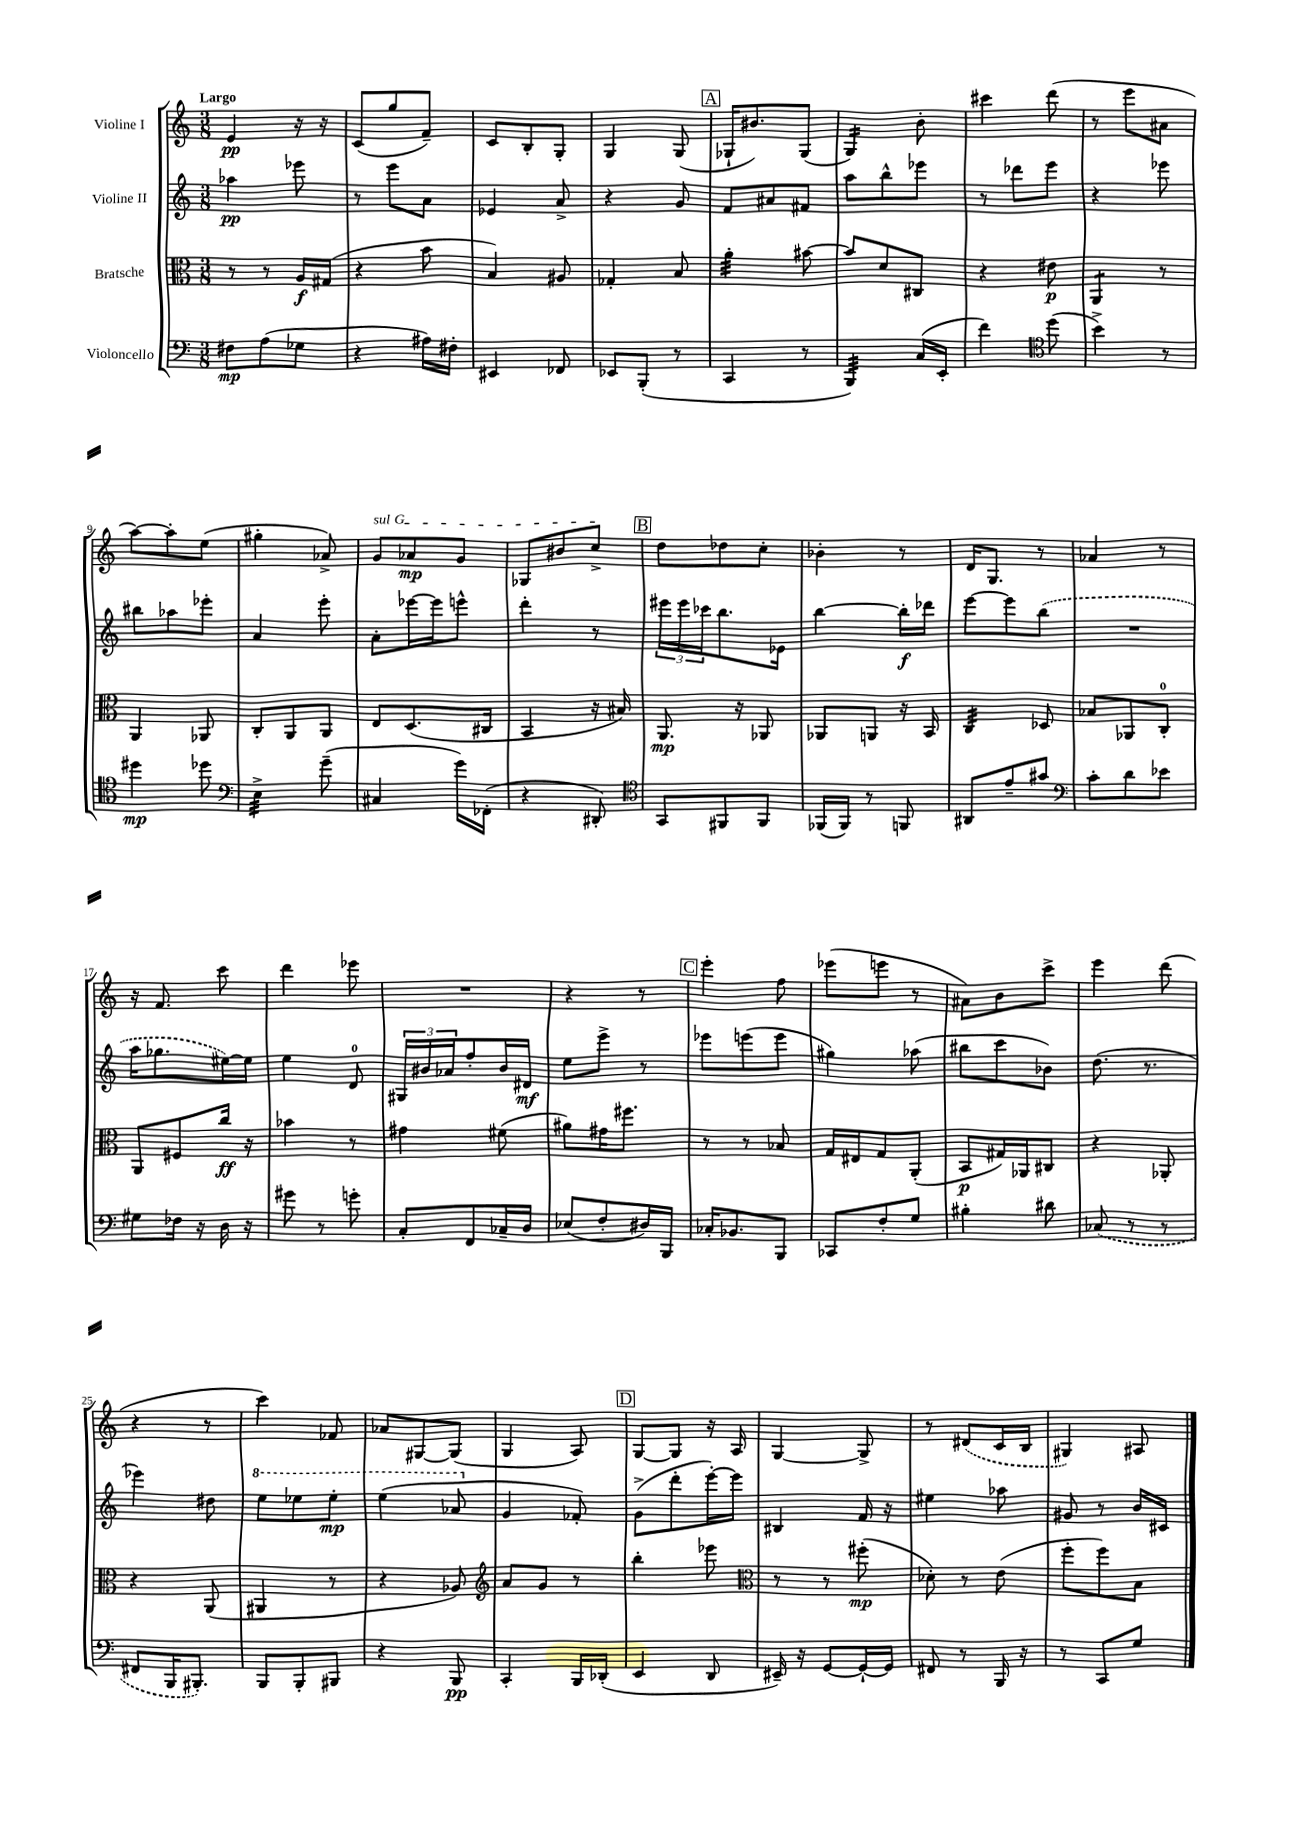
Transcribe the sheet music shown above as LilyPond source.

<<
\new StaffGroup <<
\new Staff = "s0" \with { instrumentName = "Violine I" } {
    \clef treble \key c \major \numericTimeSignature \time 3/8 \tempo "Largo"
    e'4\pp r16 r16 |
    c'8( g''8 f'8--) |
    c'8 b8-. g8-. |
    g4 g8( |
    \mark \markup { \box "A" } ges16-! bis'8.) ges8( |
    g4:16) b'8-. |
    cis'''4 d'''8( |
    r8 e'''8 ais'8 |
    a''8~) a''8-. e''8( |
    gis''4-. aes'8->) |
    \once \override TextSpanner.bound-details.left.text = \markup { \italic "sul G" } g'8\startTextSpan aes'8\mp g'8 |
    ges8 bis'8 c''8->\stopTextSpan |
    \mark \markup { \box "B" } d''8 des''8 c''8-. |
    bes'4-. r8 |
    d'16 g8. r8 |
    aes'4 r8 |
    r16 f'8. c'''8 |
    d'''4 ees'''8 |
    R4. |
    r4 r8 |
    \mark \markup { \box "C" } e'''4-. f''8 |
    ees'''8( e'''8 r8 |
    ais'8) b'8 c'''8-> |
    e'''4 d'''8( |
    r4 r8 |
    c'''4) fes'8 |
    aes'8 gis8~ gis8( |
    g4 a8) |
    \mark \markup { \box "D" } g8~ g8 r16 a16 |
    g4~ g8-> |
    r8 \once \slurDashed dis'8( c'16 b16 |
    gis4) ais8 \bar "|." |
}
\new Staff = "s1" \with { instrumentName = "Violine II" } {
    \clef treble \key c \major \numericTimeSignature \time 3/8
    aes''4\pp ees'''8 |
    r8 e'''8 a'8 |
    ees'4 a'8-> |
    r4 g'8 |
    \mark \markup { \box "A" } f'8 ais'8 fis'8 |
    a''8 b''8-^ ees'''8 |
    r8 des'''8 e'''8 |
    r4 ees'''8 |
    bis''8 aes''8 ees'''8-. |
    a'4 e'''8-. |
    a'8-. ees'''16~ ees'''16 e'''8-^ |
    d'''4-. r8 |
    \mark \markup { \box "B" } \tuplet 3/2 { eis'''16 eis'''16 ces'''16 } b''8. ees'16 |
    b''4~ b''16-.\f des'''16 |
    e'''8~ e'''8 \once \slurDashed b''8( |
    R4. |
    a''16 ges''8. eis''16~) eis''16 |
    e''4 d'8-0 |
    \tuplet 3/2 { gis16 bis'16 aes'16 } f''8-. bis'16 dis'16\mf |
    e''8 e'''8-> r8 |
    \mark \markup { \box "C" } ees'''8 e'''8( e'''8 |
    gis''4) aes''8( |
    bis''8 c'''8 bes'8) |
    d''8.( r8. |
    ees'''4) dis''8 |
    \ottava #1 e'''8 ees'''8 ees'''8-.\mp |
    e'''4( aes''8 \ottava #0 |
    g'4 fes'8-.) |
    \mark \markup { \box "D" } g'8->( d'''8-. e'''16~-.) e'''16 |
    bis4 f'16 r16 |
    eis''4 aes''8 |
    gis'8 r8 b'16 cis'16 \bar "|." |
}
\new Staff = "s2" \with { instrumentName = "Bratsche" } {
    \clef alto \key c \major \numericTimeSignature \time 3/8
    r8 r8 a16\f gis16( |
    r4 b'8 |
    b4) ais8 |
    ges4-. b8 |
    \mark \markup { \box "A" } a'4:32-. bis'8~ |
    bis'8 d'8 cis8 |
    r4 eis'8\p |
    a,4:8 r8 |
    a,4 aes,8 |
    c8-. a,8 a,8 |
    e8 d8.( cis16 |
    b,4 r16 bis16) |
    \mark \markup { \box "B" } a,8.\mp r16 aes,8 |
    aes,8 a,8 r16 b,16 |
    c4:32 des8 |
    bes8 aes,8 c8-0-. |
    a,8 fis8 c''16\ff r16 |
    bes'4 r8 |
    gis'4 fis'8( |
    ais'8) gis'16 fis''8. |
    \mark \markup { \box "C" } r8 r8 bes8 |
    g16 eis16 g8 a,8-.( |
    b,8\p gis16) aes,16 cis8 |
    r4 aes,8-. |
    r4 a,8( |
    ais,4 r8 |
    r4 aes8) |
    \clef treble a'8 g'8 r8 |
    \mark \markup { \box "D" } b''4-. ees'''8 |
    \clef alto r8 r8 fis''8-.\mp( |
    des'8-.) r8 e'8( |
    f''8-. f''8) b8 \bar "|." |
}
\new Staff = "s3" \with { instrumentName = "Violoncello" } {
    \clef bass \key c \major \numericTimeSignature \time 3/8
    fis8\mp a8( ges8 |
    r4 ais16) fis16-. |
    eis,4 fes,8 |
    ees,8 b,,8-.( r8 |
    \mark \markup { \box "A" } c,4 r8 |
    b,,4:32) c16( e,16-. |
    f'4) \clef tenor d''8( |
    b'4->) r8 |
    dis''4\mp des''8 |
    \clef bass e4:32-> g'8--( |
    cis4 g'16) fes,16-.( |
    r4 dis,8-.) |
    \mark \markup { \box "B" } \clef tenor g,8 fis,8 fis,8 |
    fes,16( fes,16) r8 f,8 |
    ais,8 e'8-- gis'8 |
    \clef bass c'8-. d'8 ees'8 |
    gis8 fes16 r16 d16 r16 |
    gis'8 r8 g'8-. |
    c8-. f,8 ces16-- d16 |
    ees8( f8-. dis16) b,,16 |
    \mark \markup { \box "C" } ces16-. bes,8. b,,8 |
    ces,8 f8-. g8 |
    bis4-. dis'8 |
    \once \slurDashed ces8( r8 r8 |
    fis,8 b,,16 bis,,8.-.) |
    b,,8 b,,8-. bis,,8 |
    r4 b,,8\pp |
    c,4-. b,,16 des,16-.( |
    \mark \markup { \box "D" } e,4 d,8 |
    eis,16--) r16 g,8~ g,16~-! g,16 |
    fis,8 r8 b,,16 r16 |
    r8 c,8 g8 \bar "|." |
}
>>
>>
